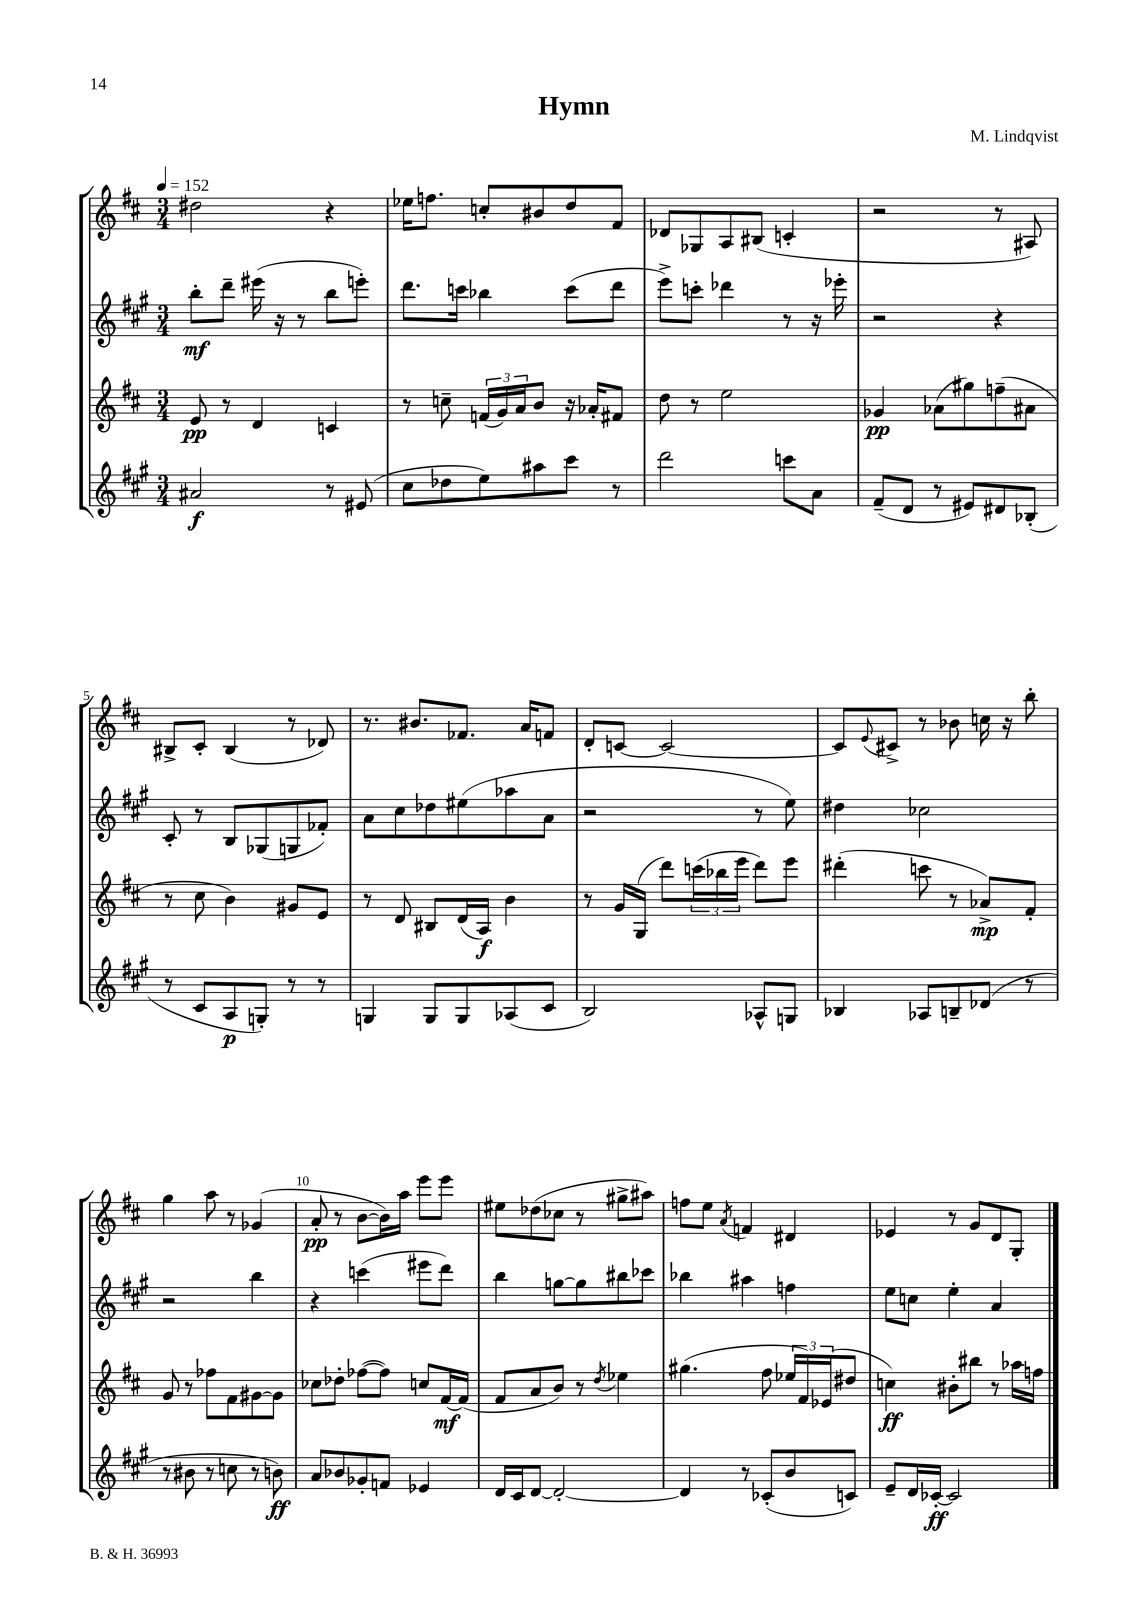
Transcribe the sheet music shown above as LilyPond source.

\header { title = "Hymn" composer = "M. Lindqvist" }
<<
\new StaffGroup <<
\new Staff = "s0" {
    \clef treble \key d \major \numericTimeSignature \time 3/4 \tempo 4 = 152
    dis''2 r4 |
    ees''16 f''8. c''8-. bis'8 d''8 fis'8 |
    des'8 ges8 a8 bis8( c'4-. |
    r2 r8 ais8) |
    bis8-> cis'8-. bis4( r8 des'8) |
    r8. bis'8. fes'8. a'16 f'8 |
    d'8-. c'8~ c'2~ |
    c'8 \appoggiatura { e'8 } cis'8-> r8 bes'8 c''16 r16 b''8-. |
    g''4 a''8 r8 ges'4( |
    a'8-.\pp r8 b'8~ b'16) a''16 e'''8 e'''8 |
    eis''8 des''8( ces''8 r8 gis''8-> ais''8) |
    f''8 e''8 \acciaccatura { a'8 } f'4 dis'4 |
    ees'4 r8 g'8 d'8 g8-. \bar "|." |
}
\new Staff = "s1" {
    \clef treble \key a \major \numericTimeSignature \time 3/4
    b''8-.\mf d'''8-- eis'''16( r16 r8 b''8 e'''8-.) |
    d'''8. c'''16 bes''4 c'''8( d'''8 |
    e'''8->) c'''8-. des'''4 r8 r16 ees'''16-. |
    r2 r4 |
    cis'8-. r8 b8 ges8( g8 fes'8-.) |
    a'8 cis''8 des''8 eis''8( aes''8 a'8 |
    r2 r8 e''8) |
    dis''4 ces''2 |
    r2 b''4 |
    r4 c'''4( eis'''8 d'''8) |
    b''4 g''8~ g''8 bis''8 ces'''8 |
    bes''4 ais''4 f''4 |
    e''8 c''8 e''4-. a'4 \bar "|." |
}
\new Staff = "s2" {
    \clef treble \key d \major \numericTimeSignature \time 3/4
    e'8\pp r8 d'4 c'4 |
    r8 c''8-- \tuplet 3/2 { f'16( g'16) a'16 } b'8 r16 aes'16-. fis'8 |
    d''8 r8 e''2 |
    ges'4\pp aes'8( gis''8) f''8--( ais'8 |
    r8 cis''8 b'4) gis'8 e'8 |
    r8 d'8 bis8 d'16( a16\f) b'4 |
    r8 g'16 g16( d'''8) \tuplet 3/2 { c'''16( bes''16 e'''16 } d'''8) e'''8 |
    dis'''4-.( c'''8 r8 aes'8->\mp) fis'8-. |
    g'8 r8 fes''8 fis'8 gis'8~ gis'8 |
    ces''8 des''8-. fes''8~( fes''8) c''8 fis'16~\mf fis'16( |
    fis'8 a'8 b'8) r8 \acciaccatura { d''8 } ees''4 |
    gis''4.( fis''8 \tuplet 3/2 { ees''16 fis'16) ees'16( } dis''8 |
    c''4\ff) bis'8-. bis''8 r8 aes''16 f''16 \bar "|." |
}
\new Staff = "s3" {
    \clef treble \key a \major \numericTimeSignature \time 3/4
    ais'2\f r8 eis'8( |
    cis''8 des''8 e''8) ais''8 cis'''8 r8 |
    d'''2 c'''8 a'8 |
    fis'8--( d'8 r8 eis'8) dis'8 bes8-.( |
    r8 cis'8 a8\p g8-.) r8 r8 |
    g4 g8 g8 aes8( cis'8 |
    b2) aes8-^ g8 |
    bes4 aes8 b8-- des'8( r8 |
    r8 bis'8 r8 c''8 r8 b'8\ff) |
    a'8 bes'8 ges'8-. f'8 ees'4 |
    d'16 cis'16 d'8~ d'2~-. |
    d'4 r8 ces'8-.( b'8 c'8) |
    e'8-- d'16 ces'16~-.\ff ces'2 \bar "|." |
}
>>
>>
\layout { \context { \Score \override BarNumber.break-visibility = ##(#f #t #t) barNumberVisibility = #(every-nth-bar-number-visible 5) } }
